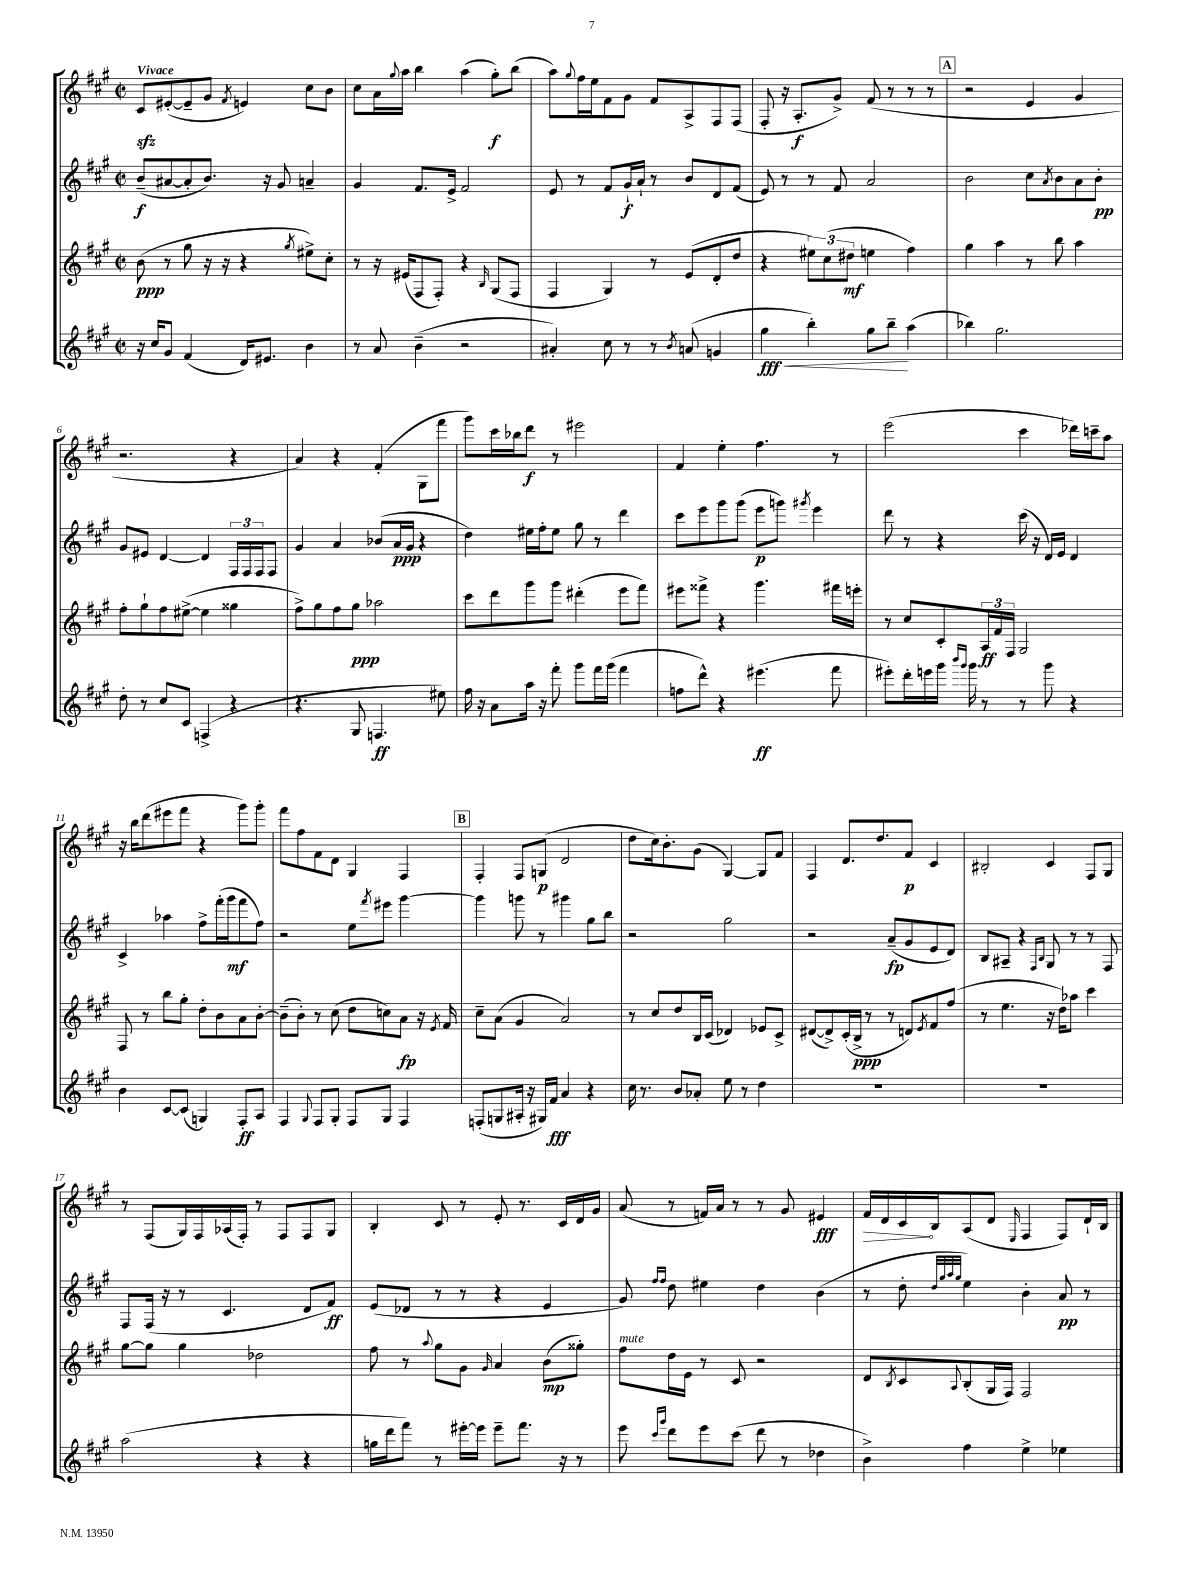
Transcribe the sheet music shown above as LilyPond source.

<<
\new StaffGroup <<
\new Staff = "s0" {
    \clef treble \key a \major \defaultTimeSignature \time 2/2 \tempo "Vivace"
    cis'8\sfz eis'8~-.( eis'8-- gis'8 \acciaccatura { fis'8 } e'4) cis''8 b'8 |
    cis''8 a'16 \appoggiatura { gis''8 } a''16 b''4 a''4( gis''8-.\f) b''8( |
    a''8) \appoggiatura { gis''8 } fis''16 e''16 fis'8 gis'8 fis'8 a8-> fis8 fis8( |
    fis8-. r16 a8.-.\f gis'8->) fis'8( r8 r8 r8 |
    \mark \markup { \box "A" } r2 e'4 gis'4 |
    r2. r4 |
    a'4) r4 fis'4-.( gis8 fis'''8 |
    gis'''8) cis'''16 bes''16 d'''8\f r8 eis'''2 |
    fis'4 e''4-. fis''4. r8 |
    e'''2( cis'''4 des'''16) c'''16-- a''8 |
    r16 b''16 d'''8( eis'''8 fis'''8 r4 gis'''8) gis'''8-. |
    fis'''8 fis''8 fis'8 d'8 gis4 fis4 |
    \mark \markup { \box "B" } fis4-. fis8 g8\p( d'2 |
    d''8 cis''16) b'8.-. gis'8( gis4~) gis8 fis'8 |
    fis4 d'8. d''8. fis'8\p cis'4 |
    bis2-. cis'4 fis8 gis8 |
    r8 fis8( gis16) fis16 aes16( fis16-.) r8 fis8 fis8 gis8 |
    b4-. cis'8 r8 e'8-. r8. cis'16 d'16 gis'16 |
    a'8( r8 f'16) a'16 r8 r8 gis'8 eis'4\fff |
    \once \override Hairpin.circled-tip = ##t fis'16\> d'16 cis'16\! b16 a8( d'8 \grace { e16 } fis4 fis8) d'16-! b16 \bar "|." |
}
\new Staff = "s1" {
    \clef treble \key a \major \defaultTimeSignature \time 2/2
    b'8--\f( ais'8~ ais'8-. b'8.) r16 gis'8 a'4-- |
    gis'4 fis'8. e'16-> fis'2 |
    e'8 r8 fis'8 gis'16-!\f a'16-! r8 b'8 d'8 fis'8( |
    e'8) r8 r8 fis'8 a'2 |
    \mark \markup { \box "A" } b'2 cis''8 \acciaccatura { a'8 } b'8 a'8 b'8-.\pp |
    gis'8 eis'8 d'4~ d'4 \tuplet 3/2 { fis16 fis16 fis16 } fis8 |
    gis'4 a'4 bes'8( a'16\ppp gis'16 r4 |
    d''4) eis''16 fis''16-. eis''8 gis''8 r8 d'''4 |
    cis'''8 e'''8 gis'''8 gis'''8( e'''8\p g'''8) \acciaccatura { gis'''8 } e'''4 |
    d'''8 r8 r4 cis'''16( r16 d'16) e'16 d'4 |
    cis'4-> aes''4 fis''8-> fis'''16-.( gis'''16\mf fis'''8 fis''8) |
    r2 e''8 \acciaccatura { fis'''8 } eis'''8 gis'''4~ |
    \mark \markup { \box "B" } gis'''4 g'''8 r8 gis'''4 gis''8 b''8 |
    r2 gis''2 |
    r2 a'8--\fp( gis'8 e'8 d'8) |
    b8 ais8-- r4 \grace { fis16 b16 } gis8 r8 r8 fis8 |
    fis8 fis16( r16 r8 cis'4. d'8 fis'8\ff) |
    e'8( des'8 r8 r8 r4 e'4 |
    gis'8) \grace { fis''16 fis''16 } d''8 eis''4 d''4 b'4( |
    r8 d''8-. \grace { d''32 gis''32 a''32 gis''32 } e''4) b'4-. a'8\pp r8 \bar "|." |
}
\new Staff = "s2" {
    \clef treble \key a \major \defaultTimeSignature \time 2/2
    b'8\ppp( r8 gis''8 r16 r16 r4 \acciaccatura { gis''8 } eis''8->) cis''8-. |
    r8 r16 eis'16( fis8 fis8-.) r4 \grace { b16 } gis8( fis8 |
    fis4 gis4) r8 e'8( d'8-. d''8 |
    r4 \tuplet 3/2 { eis''8) cis''8( dis''8\mf } e''4 fis''4) |
    \mark \markup { \box "A" } gis''4 a''4 r8 b''8 a''4 |
    fis''8-. gis''8-! fis''8 eis''8~->( eis''4 gisis''4 |
    fis''8->) gis''8 fis''8 gis''8\ppp aes''2 |
    cis'''8 d'''8 gis'''8 gis'''8 dis'''4-.( e'''8 fis'''8) |
    eis'''8 fisis'''8-> r4 gis'''4. fis'''16 e'''16-. |
    r8 cis''8 cis'8-. \tuplet 3/2 { a16\ff fis'16 fis16 } gis2 |
    fis8 r8 b''8 gis''8-. d''8-. b'8 a'8 b'8~-. |
    b'8--( b'8-.) r8 cis''8( d''8 c''8) a'8\fp r16 \acciaccatura { e'8 } fis'16 |
    \mark \markup { \box "B" } cis''8-- a'8( gis'4 a'2) |
    r8 cis''8 d''8 b16 cis'16( des'4) ees'8 cis'8-> |
    dis'8~( dis'8->) cis'16-.( b16->\ppp r8 r8 d'8) \acciaccatura { e'8 } fis'8 fis''8( |
    r8 e''4. r16 d''16) aes''8 cis'''4 |
    gis''8~ gis''8 gis''4 des''2 |
    fis''8 r8 \appoggiatura { a''8 } gis''8 gis'8 \grace { gis'16 } a'4 b'8\mp( gisis''8-.) |
    fis''8^\markup { \italic "mute" } d''16 e'16 r8 cis'8 r2 |
    d'8 \acciaccatura { b8 } cis'8 \appoggiatura { a8 } b8-.( gis16 fis16) fis2 \bar "|." |
}
\new Staff = "s3" {
    \clef treble \key a \major \defaultTimeSignature \time 2/2
    r16 cis''16 gis'8 fis'4( d'16) eis'8. b'4 |
    r8 a'8 b'4--( r2 |
    ais'4-.) cis''8 r8 r8 \acciaccatura { b'8 } a'8( g'4 |
    gis''4\fff\< b''4-.) gis''8 b''8--\! a''4( |
    \mark \markup { \box "A" } bes''4) gis''2. |
    d''8-. r8 cis''8 cis'8 f4->( r4 |
    r4. gis8 f4.\ff eis''8) |
    fis''16 r16 a'8 a''16 r16 fis'''8-. gis'''8 fis'''16 gis'''16( fis'''4 |
    f''8 d'''8-^) r4 eis'''4.\ff( fis'''8 |
    eis'''8-.) d'''16-. e'''16 gis'''16 \grace { b'''16 gis'''16 } gis'''16 r8 r8 gis'''8 r4 |
    b'4 cis'8~ cis'8( g4) fis8-.\ff a8 |
    fis4 \appoggiatura { gis8 } fis8 gis8-. fis8 gis8 fis4 |
    \mark \markup { \box "B" } f8-.( g8 ais16-. r16 gis16) fis'16\fff a'4 r4 |
    cis''16 r8. b'8 aes'8-. e''8 r8 d''4 |
    R1 |
    R1 |
    a''2( r4 r4 |
    g''16 d'''16 fis'''8) r8 eis'''16~-. eis'''16 eis'''8-- fis'''8. r16 r8 |
    e'''8 \grace { cis'''16 gis'''16 } d'''8 e'''8 cis'''8( d'''8 r8 des''4 |
    b'4->) fis''4 e''4-> ees''4 \bar "|." |
}
>>
>>
